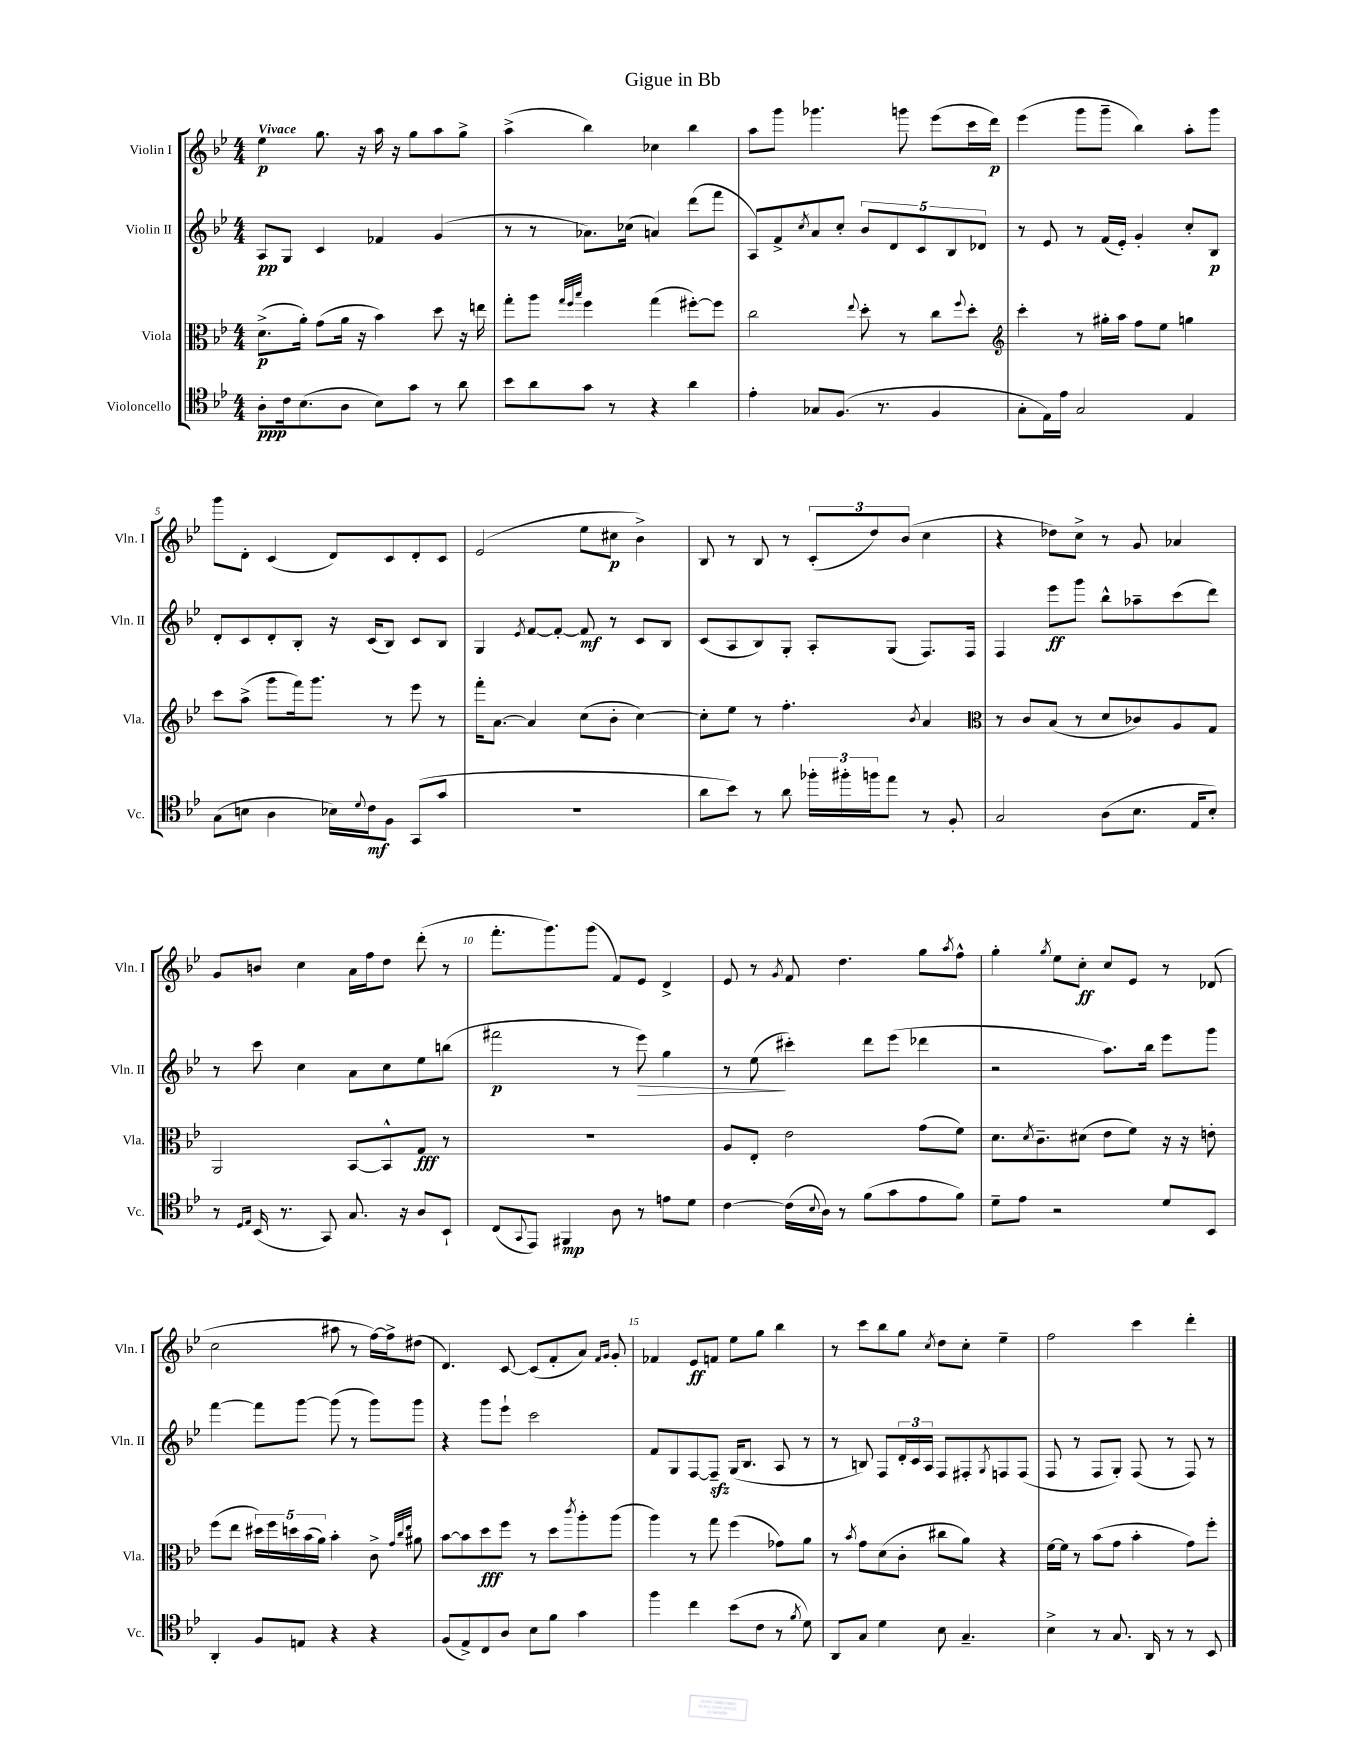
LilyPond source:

\header { title = "Gigue in Bb" }
<<
\new StaffGroup <<
\new Staff = "s0" \with { instrumentName = "Violin I" shortInstrumentName = "Vln. I" } {
    \clef treble \key bes \major \numericTimeSignature \time 4/4 \tempo "Vivace"
    ees''4\p g''8. r16 a''16 r16 g''8 a''8 g''8-> |
    a''4->( bes''4) ces''4 bes''4 |
    a''8 g'''8 ges'''4. g'''8 ees'''8( c'''16 d'''16\p) |
    ees'''4( g'''8 g'''8-- bes''4) a''8-. g'''8 |
    g'''8 d'8-. c'4( d'8) c'8 d'8-. c'8 |
    ees'2( ees''8 cis''8\p bes'4->) |
    bes8 r8 bes8 r8 \tuplet 3/2 { c'8-.( d''8) bes'8( } c''4 |
    r4 des''8) c''8-> r8 g'8 aes'4 |
    g'8 b'8 c''4 a'16 f''16 d''8 d'''8-.( r8 |
    f'''8.-. g'''8.) g'''8( f'8) ees'8 d'4-> |
    ees'8 r8 \acciaccatura { g'8 } f'8 d''4. g''8 \acciaccatura { a''8 } f''8-^ |
    g''4-. \acciaccatura { g''8 } ees''8 c''8-.\ff c''8 ees'8 r8 des'8( |
    c''2 ais''8 r8 f''16~) f''16-> dis''8( |
    d'4.) c'8~ c'8( f'8-. a'8) \grace { f'16 g'16 } g'8-. |
    fes'4 ees'8\ff f'8 ees''8 g''8 bes''4 |
    r8 c'''8 bes''8 g''8 \acciaccatura { c''8 } d''8 c''8-. ees''4-- |
    f''2 c'''4 d'''4-. \bar "|." |
}
\new Staff = "s1" \with { instrumentName = "Violin II" shortInstrumentName = "Vln. II" } {
    \clef treble \key bes \major \numericTimeSignature \time 4/4
    a8\pp g8 c'4 fes'4 g'4( |
    r8 r8 aes'8.) ces''16( a'4) d'''8( f'''8 |
    a8) f'8-> \acciaccatura { c''8 } a'8 c''8-. \tuplet 5/4 { bes'8 d'8 c'8 bes8 des'8 } |
    r8 ees'8 r8 f'16( ees'16-.) g'4-. c''8-. bes8\p |
    d'8-. c'8 d'8-. bes8-. r16 c'16( bes8) c'8 bes8 |
    g4 \acciaccatura { ees'8 } f'8~ f'8~-. f'8\mf r8 c'8 bes8 |
    c'8( a8 bes8) g8-. a8-. g8( f8.) f16 |
    f4 ees'''8\ff g'''8 bes''8-^ aes''8-- c'''8( d'''8) |
    r8 c'''8 c''4 a'8 c''8 ees''8 b''8( |
    fis'''2\p r8 ees'''8\>) g''4 |
    r8 ees''8\!( cis'''4-.) d'''8 ees'''8( des'''4 |
    r2 a''8.) bes''16 ees'''8 g'''8 |
    f'''4~ f'''8 g'''8~ g'''8( r8 g'''8) g'''8 |
    r4 g'''8 ees'''8-! c'''2 |
    f'8 g8 f8~ f8--\sfz g16( bes8. a8 r8 |
    r8 b8) f8 \tuplet 3/2 { d'16-. c'16 a16 } f8 fis8-. \acciaccatura { g8 } f8 f8( |
    f8 r8 f8 g8-.) f8( r8 f8) r8 \bar "|." |
}
\new Staff = "s2" \with { instrumentName = "Viola" shortInstrumentName = "Vla." } {
    \clef alto \key bes \major \numericTimeSignature \time 4/4
    d'8.->\p( a'16-.) g'8( a'16 r16 bes'4) d''8 r16 e''16 |
    g''8-. a''8 \grace { g''32 f''32 bes''32 } f''4 g''4( fis''8~-.) fis''8 |
    c''2 \appoggiatura { ees''8 } d''8-. r8 c''8 \appoggiatura { f''8 } d''8-. |
    \clef treble c'''4-. r8 gis''16-. a''16 f''8 ees''8 g''4 |
    c'''8 a''8->( g'''8 f'''16) g'''8. r8 ees'''8 r8 |
    f'''16-. a'8.~ a'4 c''8( bes'8-. c''4~) |
    c''8-. ees''8 r8 f''4.-. \acciaccatura { bes'8 } a'4 |
    \clef alto r8 c'8 bes8( r8 d'8 ces'8) a8 g8 |
    a,2 bes,8~ bes,8-^ g8\fff r8 |
    R1 |
    a8 ees8-. ees'2 g'8( f'8) |
    d'8. \acciaccatura { d'8 } c'8.-- dis'8( ees'8 f'8) r16 r16 e'8-. |
    f''8( ees''8 \tuplet 5/4 { dis''16) f''16 d''16 bes'16( a'16) } bes'4-. c'8-> \grace { g'32 c''32 ees''32 } ais'8 |
    bes'8~ bes'8 d''8\fff f''8 r8 d''8 \acciaccatura { c'''8 } a''8-. a''8( |
    a''4) r8 g''8 f''4( ges'8) a'8 |
    r8 \acciaccatura { bes'8 } g'8 d'8( c'8-. cis''8 a'8) r4 |
    f'16~ f'16 r8 bes'8( g'8 bes'4-. g'8) f''8-. \bar "|." |
}
\new Staff = "s3" \with { instrumentName = "Violoncello" shortInstrumentName = "Vc." } {
    \clef tenor \key bes \major \numericTimeSignature \time 4/4
    a8-.\ppp c'16 bes8.( a8 bes8) g'8 r8 a'8 |
    bes'8 a'8 g'8 r8 r4 a'4 |
    ees'4-. ges8 f8.( r8. f4 |
    g8-. ees16) ees'16 g2 ees4 |
    g8( b8 a4 bes16) \appoggiatura { d'8 } c'16\mf f8 g,8( g'8 |
    R1 |
    a'8 bes'8) r8 a'8 \tuplet 3/2 { fes''16-. fis''16-. f''16 } ees''8 r8 f8-. |
    g2 a8( bes8. ees16 bes8-.) |
    r8 \grace { d16 ees16 } bes,16( r8. g,8) g8. r16 a8 bes,8-! |
    c8( \appoggiatura { g,8 } ees,8) fis,4\mp a8 r8 e'8 d'8 |
    c'4~ c'16( \appoggiatura { bes8 } a16) r8 f'8( g'8 ees'8 f'8) |
    d'8-- ees'8 r2 d'8 bes,8 |
    a,4-. f8 e8 r4 r4 |
    f8( ees8->) c8 a8 bes8 f'8 g'4 |
    f''4 c''4 bes'8( c'8 r8 \acciaccatura { f'8 } d'8) |
    a,8 g8 d'4 bes8 g4.-- |
    bes4-> r8 g8. a,16 r8 r8 bes,8 \bar "|." |
}
>>
>>
\layout { \context { \Score \override BarNumber.break-visibility = ##(#f #t #t) barNumberVisibility = #(every-nth-bar-number-visible 5) } }
